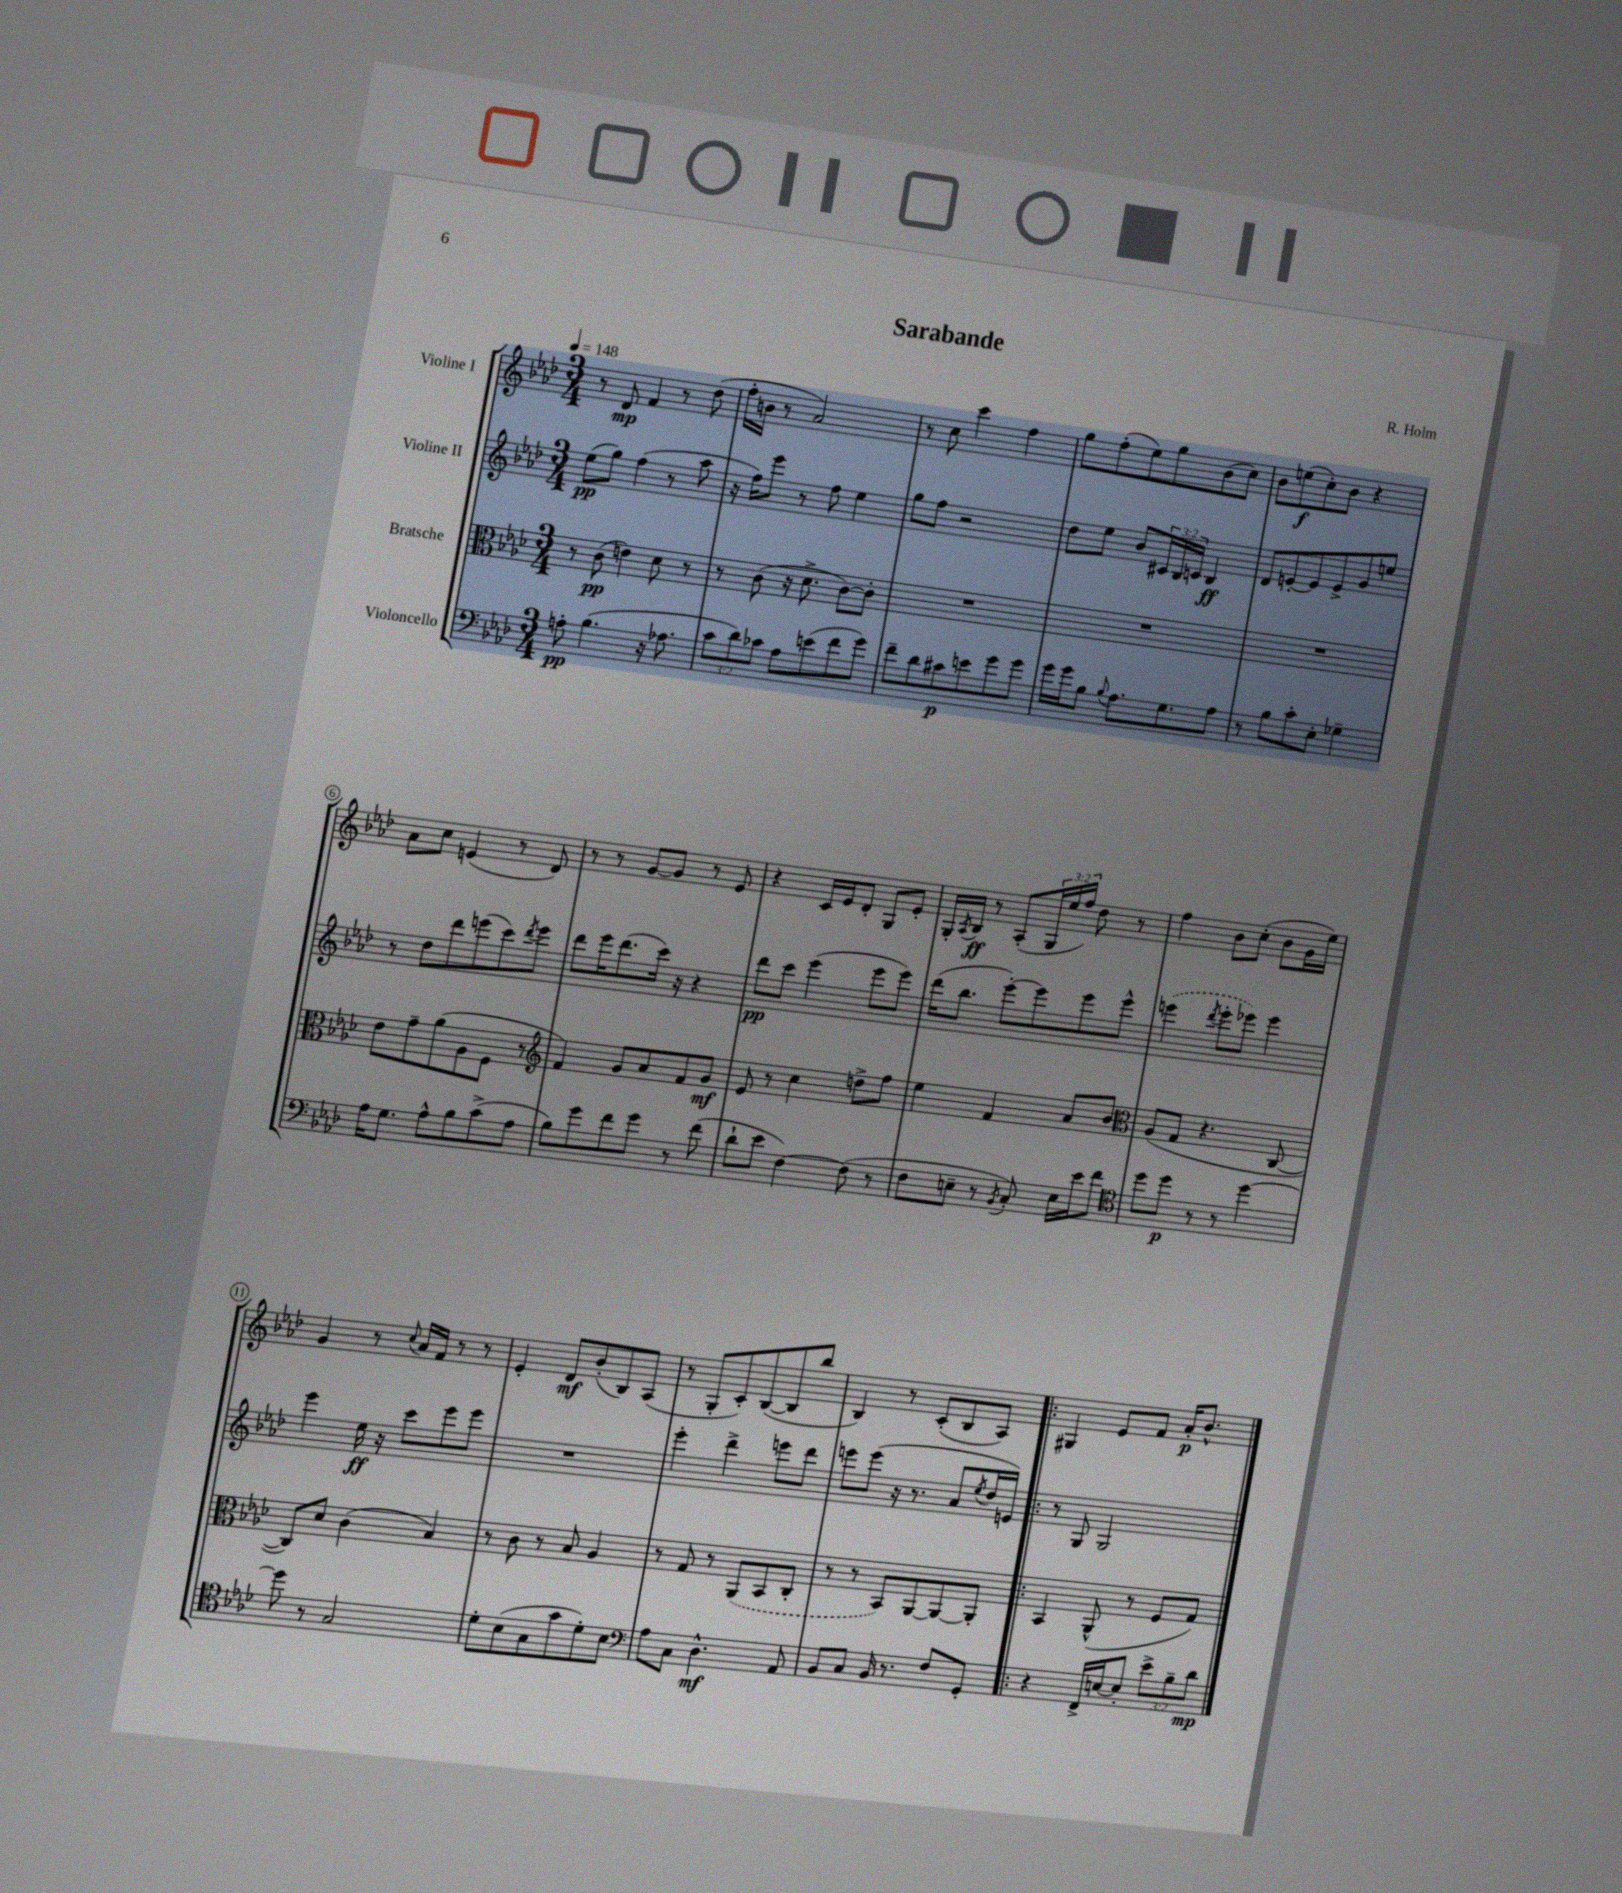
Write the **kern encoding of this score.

**kern	**kern	**kern	**kern
*staff4	*staff3	*staff2	*staff1
*clefF4	*clefC3	*clefG2	*clefG2
*k[b-e-a-d-]	*k[b-e-a-d-]	*k[b-e-a-d-]	*k[b-e-a-d-]
*M3/4	*M3/4	*M3/4	*M3/4
*MM148	*MM148	*MM148	*MM148
8A'	8r	(8ee-	8r
(4.B-	(8c	8gg)	8d-
.	4e)	(4ff	4f
16r	8d-	8r	8r
8.A-	.	.	.
.	8r	8aa-	(8dd-
=	=	=	=
12c	8r	16r	16ff'
.	.	16ff)	16b
12d-)	.	.	.
.	(8c	8eee-	8r
12c-	.	.	.
8A-	16r	8r	2a-)
.	8.d-^	.	.
(8e	.	8ff	.
8f	[8c)	4ee-	.
8g)	8c']	.	.
=	=	=	=
8f~	2.r	8gg	8r
8d-	.	8ff	8cc
8c#	.	2r	4ccc
8e	.	.	.
8g	.	.	4ff
8g	.	.	.
=	=	=	=
16g	2.r	8dd-	8gg
16g	.	.	.
8B-	.	8ee-	(8ff'
8qqB-	.	.	.
8.A-	.	8b-	8ee-)
.	.	24c#	8gg
.	.	24B-	.
8.G	.	.	.
.	.	24c	.
.	.	4B-	(8b-
8A-	.	.	8cc)
=	=	=	=
8r	2.r	8d-	8b-
8B-	.	[8e'	(8ee
8c'	.	8e]	8cc')
8E-'	.	8e^	8b-
4G-~	.	8g	4r
.	.	8ee	.
=	=	=	=
16A-	8e-	8r	8a-
8.G	.	.	.
.	8g~	8dd-	8cc
8A-^^	(8a-	8ddd-	(4e
8B-	8A-	(8eee	.
(8c^	8F	8ccc)	8r
.	.	8qddd-	.
8A-	8r	8eee	8d-)
=	=	=	=
*	*clefG2	*	*
8B-)	4f)	8ddd-	8r
8g	.	16eee-	8r
.	.	(8.ddd-	.
8f	8g	.	[8g
8g	8a-	16ccc)	8g]
.	.	16r	.
8r	8f	4r	8r
(8f	8g	.	8e-
=	=	=	=
8d-`	8e-	8ddd-	4r
8e-	8r	8ccc	.
[4F)	4cc	(4eee-	16c
.	.	.	16e-
.	.	.	8d-'
(8F]	8dd^	8eee-	8G
8r	8ff	8eee-)	8e-'
=	=	=	=
8F	4ee-	(16ddd-	16G'
.	.	.	8qA-
.	.	8.bb-	16B-
8E~	.	.	8r
8r	4f	[8eee-')	(8A-'
8qBB-	.	.	.
8C')	.	8eee-]	24G
.	.	.	24ee-
.	.	.	24ff)
16E	8a-	8eee-	8dd-
16e-	.	.	.
8f	8b-	8eee-^^	8r
=	=	=	=
*clefC4	*clefC3	*	*
8dd-	(8A-	(4eee	4ff
8dd-	8G	.	.
.	.	8qddd-	.
8r	4.r	8eee'	8b-
8r	.	8eee-)	(8cc'
[4dd-	.	4eee-	8b-
.	[8C	.	16g
.	.	.	16ee-)
=	=	=	=
8dd-]	8C])	4eee-	4g
8r	8d-	.	.
2G	(4c	16ee-	8r
.	.	16r	.
.	.	.	8qqcc
.	.	8ccc	16a-
.	.	.	16f
.	4B-)	8eee-	8r
.	.	8eee-	8r
=	=	=	=
8d-'	8r	2.r	4e-'
(8B-	8c	.	.
8G	8r	.	8d-
8g	8B-	.	(8b-'
8d-')	4A-	.	8B-)
8B-	.	.	(8A-
=	=	=	=
*clefF4	*	*	*
8A-	8r	4eee-'	8r
8C	8G	.	8G'
4.D-^^	8r	4ddd-^	8c')
.	(8AA-	.	([8B-
.	8BB-	8eee	8B-]
8AA-	8C'	8ddd-	8bb-
=	=	=	=
8BB-	8r	8eee	4B-)
8C	8r	(8eee	.
16BB-	8BB-)	16r	8r
8.r	.	8.r	.
.	[8AA-	.	(8c'
8F	8AA-_	8a-	8B-
.	.	8qee-	.
8GG'	8AA-']	16dd-	8A-)
.	.	16e)	.
=!|:	=!|:	=!|:	=!|:
4r	4BB-	8r	4G#
.	.	8G	.
16FF^	(8AA-^^	2G	8e-
[16E	.	.	.
8E']	8r	.	8f
12e-^	8F	.	16a-'
.	.	.	8.b-^^
12B-~	.	.	.
.	8G)	.	.
12d-	.	.	.
==	==	==	==
*-	*-	*-	*-
